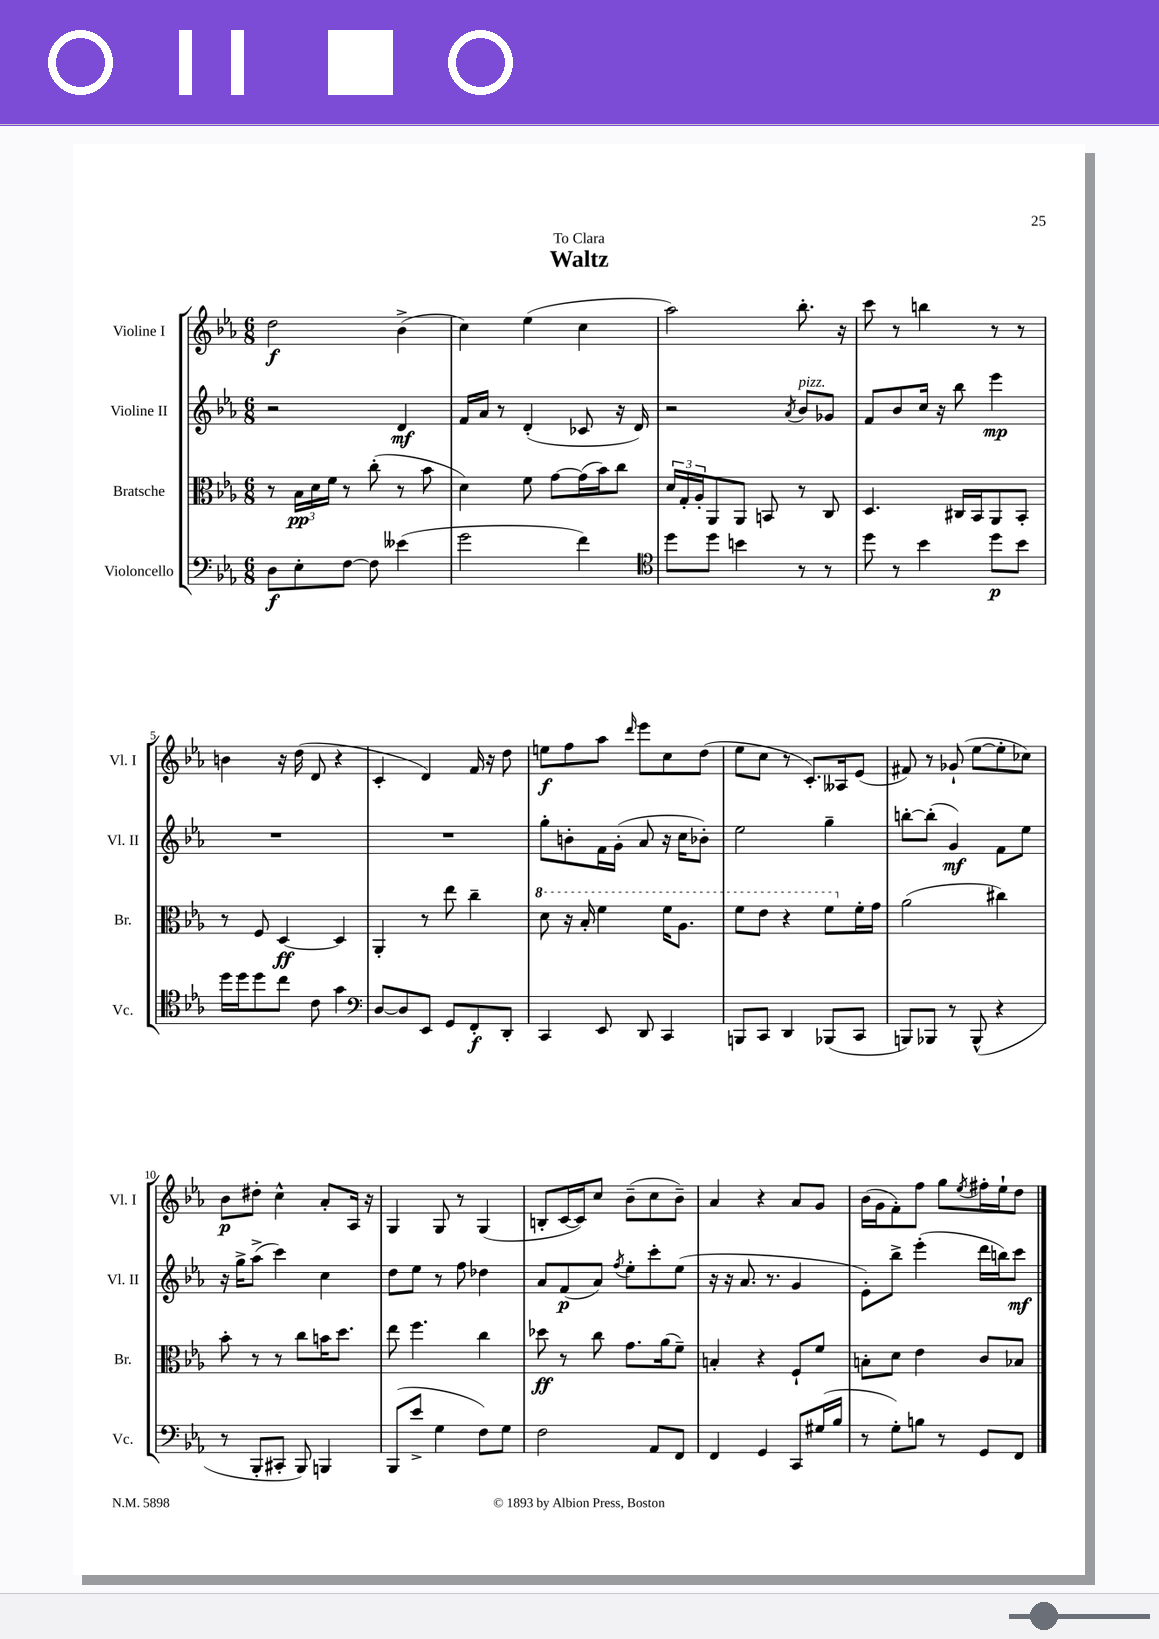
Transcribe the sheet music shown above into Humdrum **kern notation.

**kern	**kern	**kern	**kern
*staff4	*staff3	*staff2	*staff1
*clefF4	*clefC3	*clefG2	*clefG2
*k[b-e-a-]	*k[b-e-a-]	*k[b-e-a-]	*k[b-e-a-]
*M6/8	*M6/8	*M6/8	*M6/8
8D	8r	2r	2dd
8E-'	24B-	.	.
.	24d	.	.
.	24f	.	.
[8F	8r	.	.
8F]	(8cc'	.	.
(4e--	8r	4d	(4b-^
.	8b-	.	.
=	=	=	=
2g	4d)	16f	4cc)
.	.	16a-	.
.	.	8r	.
.	8f	(4d'	(4ee-
.	[8g	.	.
4f)	(16g]	8c-	4cc
.	16b-)	.	.
.	8cc	16r	.
.	.	16d)	.
=	=	=	=
*clefC4	*	*	*
8dd	24d	2r	2aa-)
.	24G'	.	.
.	24A-'	.	.
8dd	8AA-	.	.
4b	8AA-	.	.
.	8BB	.	.
.	.	8qa-	.
8r	8r	8b-	8.bb-'
8r	8C	8g-	.
.	.	.	16r
=	=	=	=
8dd	4.D	8f	8ccc
8r	.	8b-	8r
4b-	.	16cc	4bb
.	.	16r	.
.	16C#	8bb-	.
.	16BB-	.	.
8dd	8AA-	4eee-	8r
8b-	8BB-'	.	8r
=	=	=	=
16dd	8r	2.r	4b
16dd	.	.	.
8dd	8F	.	.
8cc	[4D	.	16r
.	.	.	(16dd
8c	.	.	8d
4g	4D]	.	4r
=	=	=	=
*clefF4	*	*	*
[8D	4AA-'	2.r	4c'
8D]	.	.	.
8EE-	8r	.	4d)
8GG	8ee-	.	.
8FF'	4cc~	.	16f
.	.	.	16r
8DD'	.	.	8dd
=	=	=	=
4CC	8dd	8gg'	8ee
.	16r	8b'	8ff
.	16b-'	.	.
8EE-	4ff	16f	8aa-
.	.	(16g'	.
.	.	.	16qqddd
8DD	.	8a-	8eee-
4CC	16ff	16r	8cc
.	8.a-	16cc	.
.	.	8b-')	(8dd
=	=	=	=
8BBB	8ff	2ee-	8ee-
8CC	8ee-	.	8cc
4DD	4r	.	8r
.	.	.	8.c')
(8BBB-	8ff	4gg~	.
.	.	.	16A--
8CC	16f'	.	(8e-
.	16g	.	.
=	=	=	=
8BBB)	(2a-	[8bb'	8f#)
8BBB-	.	(8bb']	8r
8r	.	4g)	(8g-`
(8BBB-^^	.	.	[8ee-
4r	4cc#)	8f	8ee-']
.	.	8ee-	8cc-)
=	=	=	=
8r	8b-'	16r	8b-
.	.	16gg^	.
8BBB-'	8r	(8aa-^	8dd#'
8CC#'	8r	4ccc)	4cc^^
8BBB-)	8cc	.	.
4BBB	16b	4cc	8a-'
.	8.dd	.	.
.	.	.	16A-
.	.	.	16r
=	=	=	=
(8BBB-	8ee-	8dd	4G
8e-^	4.ff	8ee-	.
4G	.	8r	8G
.	.	8ff	8r
8F)	4cc	4dd-	(4G
8G	.	.	.
=	=	=	=
2F	8dd-	8a-	8B'
.	8r	(8f	[16c
.	.	.	16c])
.	8cc	8a-)	8cc
.	.	8qff	.
.	8.g	8ee-'	(8b-~
8AA-	.	8ccc'	8cc
.	(16a-	.	.
8FF	8f~)	(8ee-	8b-~)
=	=	=	=
4FF	4B'	16r	4a-
.	.	16r	.
.	.	8.a-	.
4GG	4r	.	4r
.	.	8.r	.
8CC	8F`	4g	8a-
(16G#	8f	.	8g
16B-	.	.	.
=	=	=	=
8r	8B'	8e-')	(16b-
.	.	.	16g
8G')	8d	8bb-^	8f')
8B	4e-	(4eee-'	8ff
8r	.	.	8gg
.	.	.	8qee-
8GG	8c	16ddd	16ff#'
.	.	16bb)	16ee-`
8FF	8B-	8ccc	8dd
==	==	==	==
*-	*-	*-	*-
